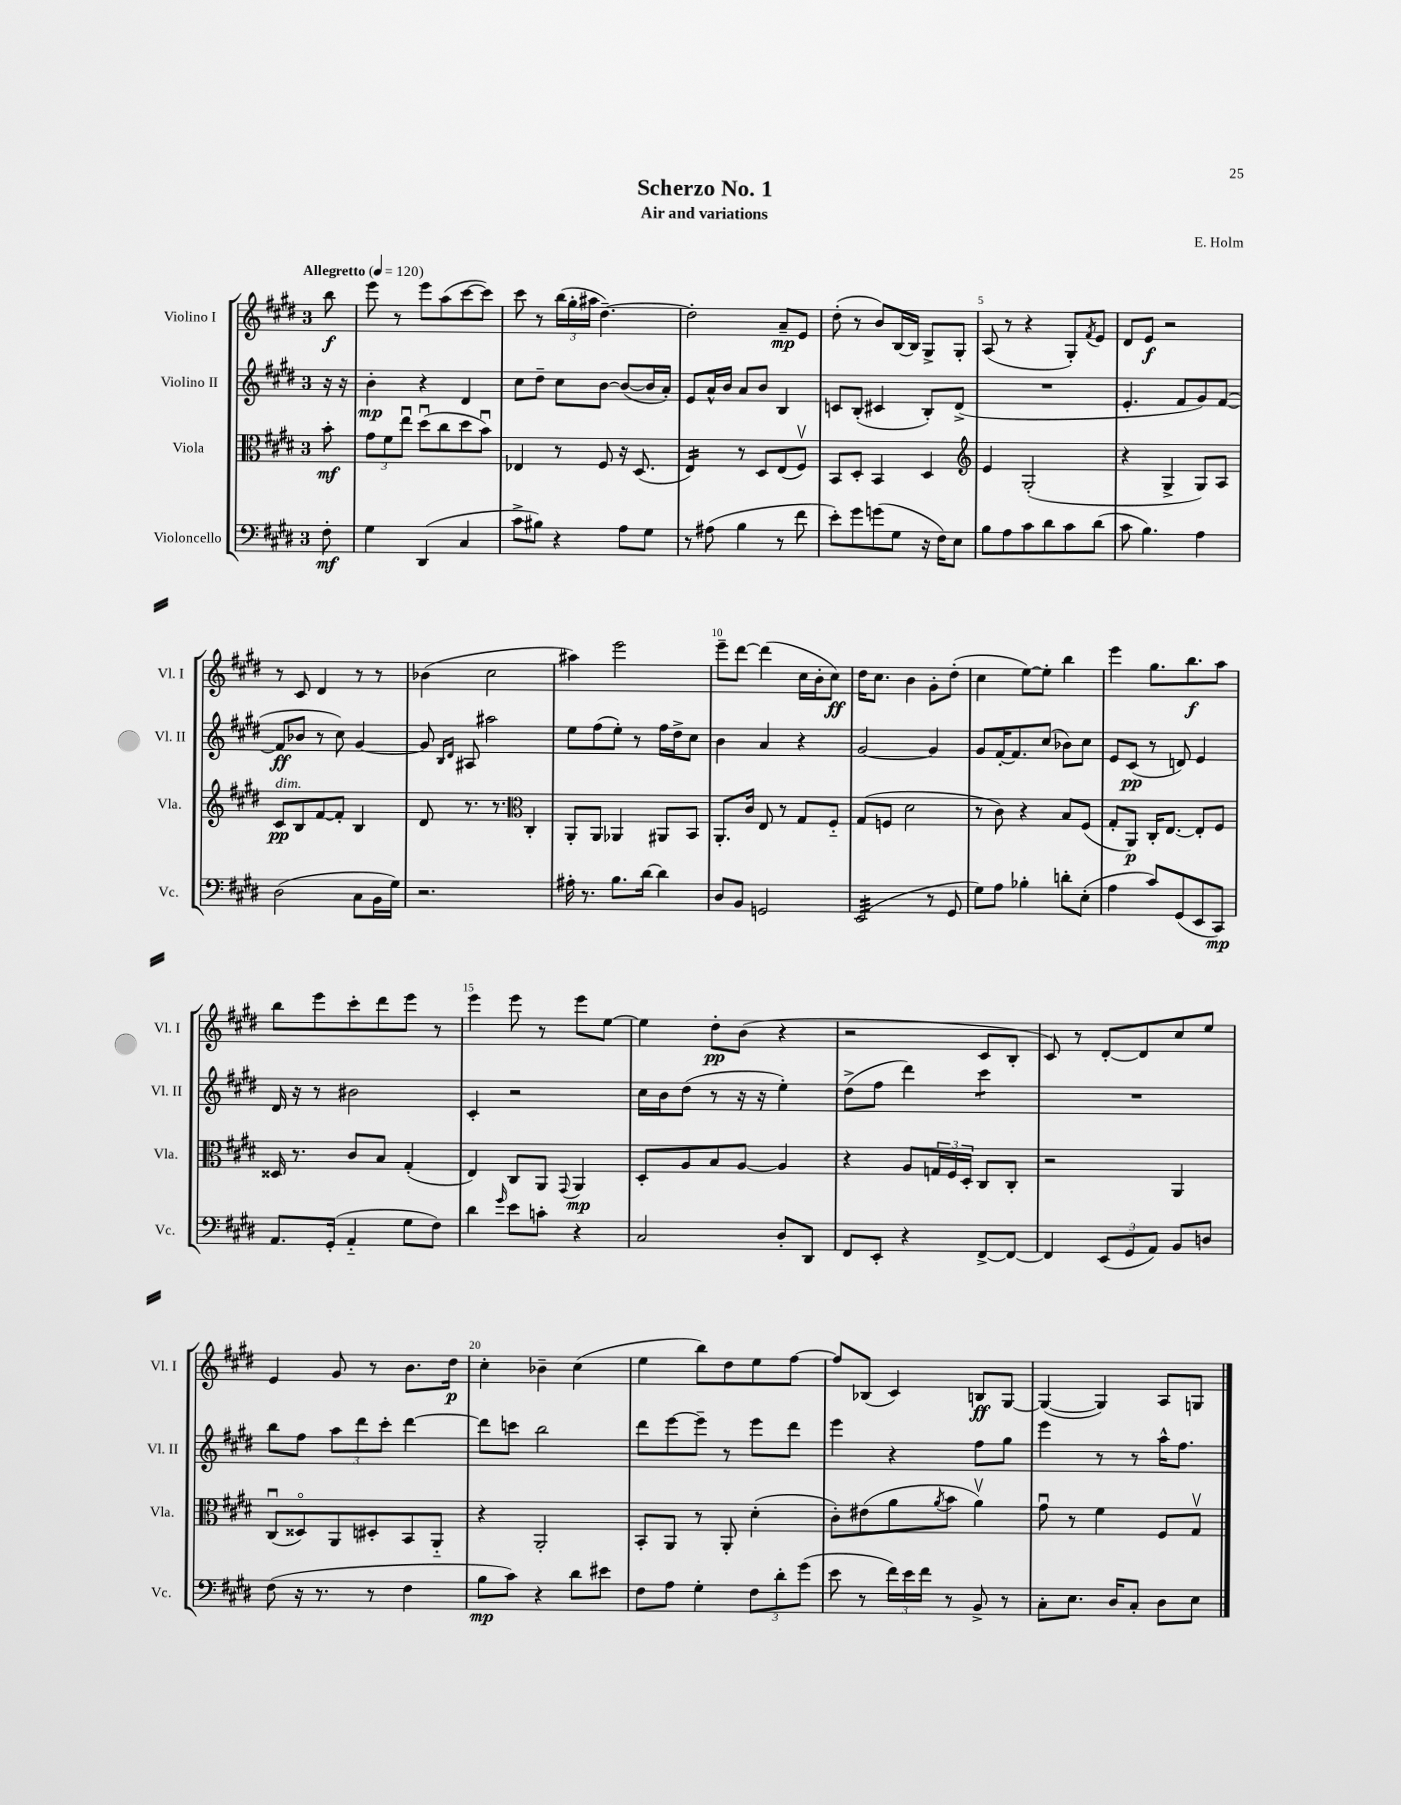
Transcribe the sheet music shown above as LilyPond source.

\header { title = "Scherzo No. 1" composer = "E. Holm" subtitle = "Air and variations" }
<<
\new StaffGroup <<
\new Staff = "s0" \with { instrumentName = "Violino I" shortInstrumentName = "Vl. I" } {
    \clef treble \key e \major \once \override Staff.TimeSignature.style = #'single-digit \time 3/4 \partial 8 \tempo "Allegretto" 4 = 120
    b''8\f |
    e'''8 r8 e'''8 a''8( cis'''8~ cis'''8) |
    cis'''8 r8 \tuplet 3/2 { b''16( gis''16-. ais''16 } dis''4.~--) |
    dis''2-. a'8--\mp e'8 |
    dis''8-.( r8 b'8) b16~ b16 gis8-> gis8-. |
    a8( r8 r4 gis8-.) \acciaccatura { fis'8 } e'8 |
    dis'8 e'8\f r2 |
    r8 cis'8 dis'4 r8 r8 |
    bes'4( cis''2 |
    ais''4) e'''2 |
    e'''8-- dis'''8~ dis'''4( cis''16 b'16-. cis''8\ff) |
    dis''16 cis''8. b'4 gis'8-. dis''8-.( |
    cis''4 e''8~) e''8-. b''4 |
    e'''4 gis''8. b''8.\f a''8 |
    b''8 e'''8 cis'''8-. dis'''8 e'''8 r8 |
    e'''4 e'''8 r8 e'''8 e''8~ |
    e''4 dis''8-.\pp b'8( r4 |
    r2 cis'8 b8-. |
    cis'8) r8 dis'8~-. dis'8 cis''8 e''8 |
    e'4 gis'8 r8 b'8. dis''16\p |
    cis''4-. bes'4-- cis''4( |
    e''4 b''8) dis''8 e''8 fis''8~ |
    fis''8 bes8( cis'4) b8\ff gis8~ |
    gis4~( gis4) a8 g8 \bar "|." |
}
\new Staff = "s1" \with { instrumentName = "Violino II" shortInstrumentName = "Vl. II" } {
    \clef treble \key e \major \once \override Staff.TimeSignature.style = #'single-digit \time 3/4 \partial 8
    r16 r16 |
    b'4-.\mp r4 dis'4 |
    cis''8 dis''8-- cis''8 b'8~ b'8~( b'16 a'16-.) |
    e'8 a'16-^ b'16 a'8 b'8 b4 |
    c'8 b8-.( cis'4 b8-.) dis'8->( |
    R2. |
    e'4.-. fis'8 gis'8) fis'8~( |
    fis'8\ff bes'8 r8 cis''8) gis'4~ |
    gis'8 \grace { b16 dis'16 } ais8 ais''2 |
    e''8 fis''8( e''8-.) r8 fis''16 dis''16-> cis''8 |
    b'4 a'4 r4 |
    gis'2~ gis'4 |
    gis'8 fis'16~-. fis'8. cis''8( bes'8) cis''8 |
    e'8 cis'8\pp( r8 d'8) e'4 |
    dis'16 r16 r8 bis'2 |
    cis'4-. r2 |
    cis''16 b'16 dis''8( r8 r16 r16 e''4-.) |
    dis''8->( fis''8 dis'''4) cis'''4:8 |
    R2. |
    b''8 fis''8 \tuplet 3/2 { a''8 dis'''8 cis'''8-. } dis'''4~ |
    dis'''8 c'''8 b''2 |
    dis'''8 e'''8~ e'''8-- r8 e'''8 dis'''8 |
    e'''4 r4 fis''8 gis''8 |
    e'''4 r8 r8 a''16-^ fis''8. \bar "|." |
}
\new Staff = "s2" \with { instrumentName = "Viola" shortInstrumentName = "Vla." } {
    \clef alto \key e \major \once \override Staff.TimeSignature.style = #'single-digit \time 3/4 \partial 8
    b'8-.\mf |
    \tuplet 3/2 { gis'8 fis'8 e''8\downbow } dis''8\downbow( cis''8 dis''8 b'8\downbow) |
    ees4 r8 fis8 r16 dis8.( |
    e4:16) r8 dis8 e8( fis8\upbow) |
    b,8 dis8-. b,4 dis4 |
    \clef treble e'4 gis2-.( |
    r4 gis4-> gis8) a8 |
    cis'8\pp^\markup { \italic "dim." } b8 fis'8~ fis'8-. b4 |
    dis'8 r8. r8. \clef alto cis4-. |
    a,8-. a,8 aes,4 ais,8 b,8 |
    a,8.-. cis'16 e8 r8 gis8 fis8-_ |
    gis8( f8 dis'2 |
    r8 cis'8) r4 b8 fis8( |
    gis8-. a,8\p) cis16-. e8.~ e8-. fis8 |
    disis16 r8. cis'8 b8 gis4-.( |
    e4) cis8 a,8 \appoggiatura { gis,8 } a,4\mp |
    dis8-. a8 b8 a8~ a4 |
    r4 a8 \tuplet 3/2 { g16 fis16 dis16-. } cis8 cis8-. |
    r2 a,4 |
    cis8\downbow( disis8\flageolet) a,8 dis8-. b,8 a,8-_ |
    r4 a,2-. |
    b,8-. a,8 r8 a,8-. dis'4-.( |
    cis'8-.) eis'8( a'8 \acciaccatura { a'8 } b'8 a'4\upbow) |
    gis'8\downbow r8 fis'4 fis8 gis8\upbow \bar "|." |
}
\new Staff = "s3" \with { instrumentName = "Violoncello" shortInstrumentName = "Vc." } {
    \clef bass \key e \major \once \override Staff.TimeSignature.style = #'single-digit \time 3/4 \partial 8
    fis8-.\mf |
    gis4 dis,4( cis4 |
    cis'8-> bis8) r4 a8 gis8 |
    r8 ais8( b4 r8 fis'8 |
    e'8-.) gis'8 g'8( gis8 r16 fis16) e8 |
    b8 a8 cis'8 dis'8 cis'8 dis'8( |
    cis'8 b4.) a4 |
    dis2( cis8 b,16 gis16) |
    r2. |
    ais16-. r8. b8. dis'16~ dis'4 |
    dis8 b,8 g,2 |
    e,2:32( r8 gis,8 |
    gis8) a8 bes4-. d'8-. e8-.( |
    a4 cis'8) gis,8( e,8 cis,8\mp) |
    a,8. gis,16-.( a,4-_ gis8 fis8) |
    dis'4 \grace { gis'16 } e'8 c'8-. r4 |
    cis2 dis8-. dis,8 |
    fis,8 e,8-. r4 fis,8~-> fis,8~ |
    fis,4 \tuplet 3/2 { e,8( gis,8 a,8) } b,8 d8 |
    fis8( r16 r8. r8 fis4 |
    b8\mp cis'8) r4 dis'8 eis'8 |
    fis8 a8 gis4-. \tuplet 3/2 { fis8 dis'8-. gis'8( } |
    e'8 r8 \tuplet 3/2 { fis'16) e'16 fis'16 } r8 b,8-> r8 |
    cis8-. e8. dis16 cis8-. dis8 e8 \bar "|." |
}
>>
>>
\layout { \context { \Score \override BarNumber.break-visibility = ##(#f #t #t) barNumberVisibility = #(every-nth-bar-number-visible 5) } }
